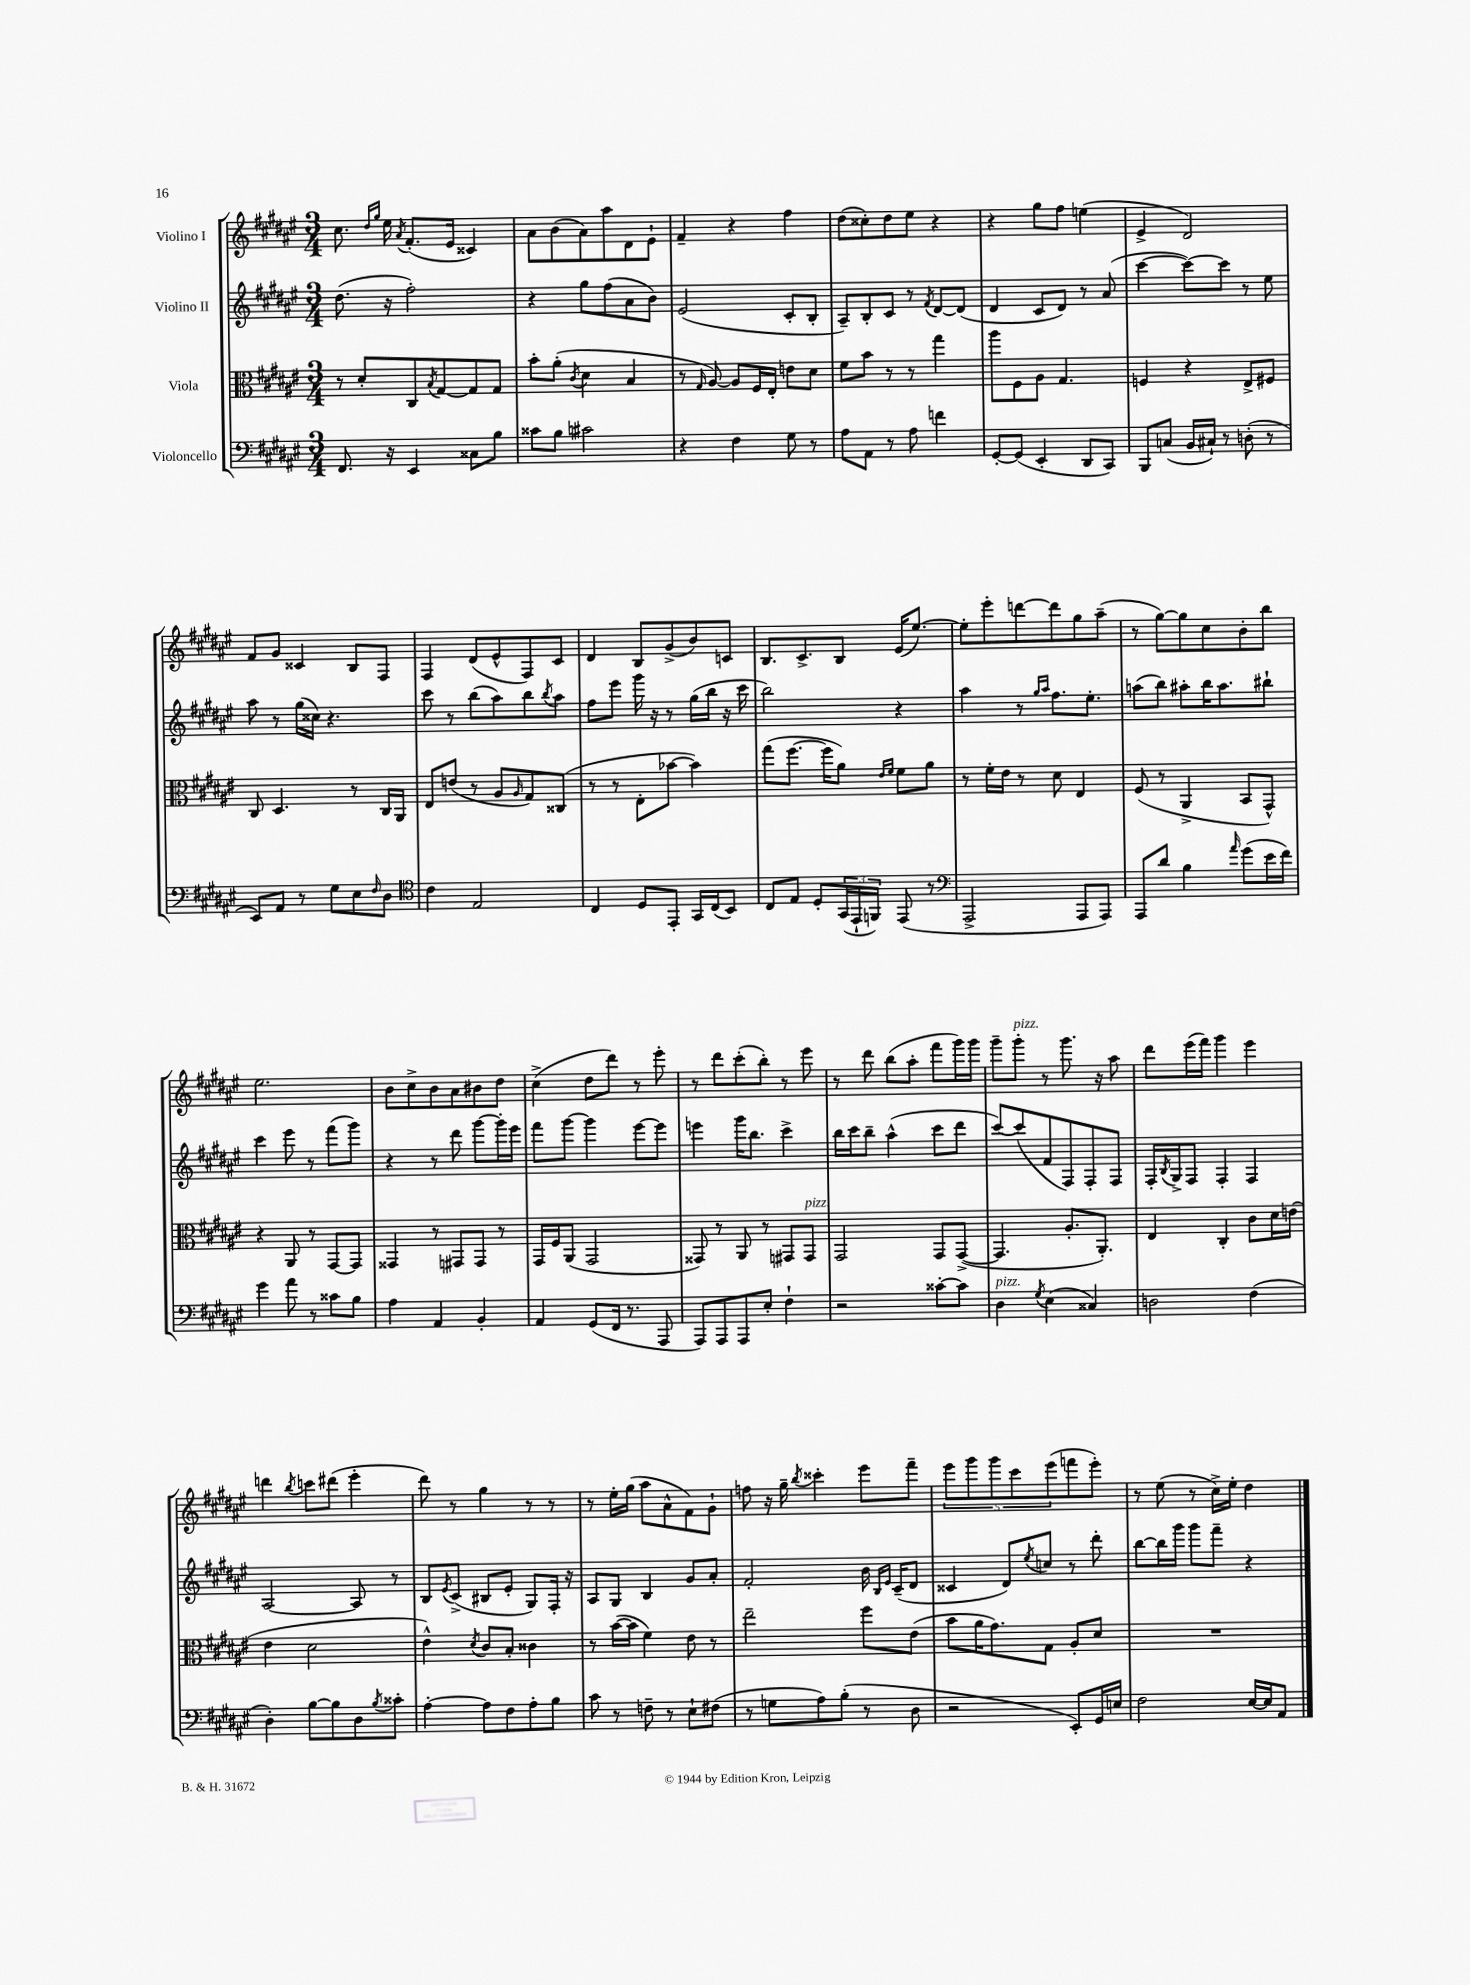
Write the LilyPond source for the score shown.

<<
\new StaffGroup <<
\new Staff = "s0" \with { instrumentName = "Violino I" } {
    \clef treble \key fis \major \numericTimeSignature \time 3/4
    cis''8. \grace { dis''16 gis''16 } eis''16 \acciaccatura { ais'8 } fis'8.-.( eis'16 cisis'4) |
    ais'8 b'8( ais'8) ais''8 dis'8 eis'8-! |
    fis'4-- r4 fis''4 |
    dis''8( cisis''8-.) dis''8 eis''8 r4 |
    r4 gis''8 fis''8 e''4( |
    eis'4-> dis'2) |
    fis'8 gis'8 cisis'4 b8 fis8 |
    fis4 dis'8( eis'8-^ fis8) cis'8 |
    dis'4 b8 gis'8->( b'8) c'8 |
    b8. cis'8.-> b8 eis'16( eis''8.~) |
    eis''8-. eis'''8-. d'''8~ d'''8 gis''8 ais''8--( |
    r8 gis''8~) gis''8 cis''8 b'8-. b''8 |
    eis''2. |
    b'8 cis''8-> b'8 ais'8 bis'8 dis''8 |
    cis''4->( dis''8 dis'''8) r8 eis'''8-. |
    r8 dis'''8 cis'''8-.( b''8-.) r8 eis'''8 |
    r8 dis'''8 b''8( ais''8-. fis'''8 gis'''16) gis'''16 |
    gis'''8-- gis'''8-.^\markup { \italic "pizz." } r8 gis'''8. r16 ais''8 |
    dis'''8 eis'''16( fis'''16) gis'''4 eis'''4 |
    d'''4 \acciaccatura { b''8 } c'''8 dis'''8( eis'''4-. |
    dis'''8) r8 gis''4 r8 r8 |
    r8 eis''16-. gis''16( ais''8 ais'8-^ fis'8) gis'8-! |
    f''8 r16 gis''16-- \acciaccatura { b''8 } cisis'''4-. eis'''8 fis'''8-- |
    \tuplet 5/4 { eis'''8 gis'''8 gis'''8 cis'''8 eis'''8( } f'''8 eis'''8-.) |
    r8 eis''8( r8 cis''16->) eis''16-. dis''4 \bar "|." |
}
\new Staff = "s1" \with { instrumentName = "Violino II" } {
    \clef treble \key fis \major \numericTimeSignature \time 3/4
    dis''8.( r16 fis''2-.) |
    r4 gis''8 fis''8( ais'8 b'8) |
    eis'2( cis'8-. b8-. |
    ais8--) b8-. cis'8 r8 \acciaccatura { fis'8 } dis'8~ dis'8( |
    dis'4 cis'8 dis'8) r8 ais'8( |
    cis'''4~ cis'''8~) cis'''8 r8 eis''8 |
    ais''8 r8 gis''16( cisis''16) r4. |
    cis'''8 r8 b''8( ais''8) b''8 \acciaccatura { b''8 } ais''8 |
    fis''8 eis'''8 gis'''16 r16 r8 gis''16( b''16 r16 cis'''16 |
    b''2) r4 |
    ais''4 r8 \grace { gis''16 ais''16 } fis''8. eis''8.-. |
    a''8( b''8) ais''8-. b''16 ais''8. bis''8-! |
    cis'''4 eis'''8 r8 fis'''8( gis'''8) |
    r4 r8 dis'''8 gis'''8~ gis'''16-. eis'''16 |
    fis'''8 gis'''8~ gis'''4 eis'''8~ eis'''8 |
    e'''4 gis'''16 b''8. cis'''4-> |
    b''16 cis'''16 b''8-- ais''4-^( cis'''8 dis'''8 |
    cis'''8~) cis'''8( fis'8 fis8) fis8-. fis8 |
    fis16-. \acciaccatura { b8 } gis16-> fis8 fis4-. fis4 |
    ais2~ ais8 r8 |
    b8 \acciaccatura { eis'8 } cis'8->( bis8 eis'8-. gis8) fis16-. r16 |
    ais8 gis8 b4 gis'8 ais'8-. |
    fis'2-. b'16 \grace { b16 eis'16 } cis'16--( dis'8 |
    cisis'4 dis'8) \acciaccatura { eis''8 } c''8 r8 dis'''8-. |
    b''8~ b''16 gis'''16 gis'''8 fis'''8-- r4 \bar "|." |
}
\new Staff = "s2" \with { instrumentName = "Viola" } {
    \clef alto \key fis \major \numericTimeSignature \time 3/4
    r8 dis'8-. cis8 \acciaccatura { b8 } gis8~ gis8 gis8 |
    b'8-. ais'8-.( \acciaccatura { cis'8 } dis'4 b4 |
    r8 \grace { gis16 } ais8~) ais8 fis16 eis16-. e'8 dis'8 |
    fis'8 b'8 r8 r8 gis''4 |
    ais''8 fis8 ais8 gis4. |
    f4 r4 eis8-> fis8 |
    cis8 dis4. r8 cis16 ais,16 |
    eis8 e'8( r8 ais8 \grace { ais16 } gis8) cisis8( |
    r8 r8 eis8-. bes'8~ bes'4) |
    gis''8( fis''8.~ fis''16 ais'8) \grace { eis'16 fis'16 } fis'8 ais'8 |
    r8 fis'16-. eis'16 r8 dis'8 eis4 |
    fis8( r8 ais,4-> b,8 gis,8-^) |
    r4 ais,8 r8 gis,8~ gis,8 |
    gisis,4 r8 gis,8 gis,8 r8 |
    gis,16 fis16 ais,8( gis,2 |
    gisis,8) r8 ais,8 r8 gis,8 gis,8^\markup { \italic "pizz." } |
    gis,2 gis,8 gis,8~->( |
    gis,4. ais8.-. ais,8.-.) |
    eis4 cis4-. cis'8 dis'16 e'16( |
    eis'4 dis'2 |
    eis'4-^) \acciaccatura { dis'8 } cis'8 b8-. cisis'4 |
    r8 b'16~( b'16 fis'4) eis'8 r8 |
    eis''2-- fis''8 eis'8( |
    b'8 ais'16 gis'8.) gis8 ais8-. dis'8 |
    R2. \bar "|." |
}
\new Staff = "s3" \with { instrumentName = "Violoncello" } {
    \clef bass \key fis \major \numericTimeSignature \time 3/4
    fis,8. r16 eis,4 cisis8 b8 |
    cisis'8 b8 cis'2 |
    r4 fis4 gis8 r8 |
    ais8 ais,8 r8 ais8 f'4 |
    gis,8~-. gis,8( eis,4-. dis,8 cis,8) |
    b,,8 c8( b,16 cis16-!) r8 d8-.( r8 |
    eis,8) ais,8 r8 gis8 eis8 \grace { fis16 } dis8 |
    \clef tenor cis'4 eis2 |
    cis4 dis8 eis,8-. gis,16 cis16( b,8) |
    cis8 eis8 dis8-. \tuplet 3/2 { gis,16( eis,16-! f,16) } eis,8( r8 |
    \clef bass ais,,2-> ais,,8 ais,,8) |
    ais,,8 dis'8 b4 \grace { ais'16 } gis'8( eis'16 fis'16) |
    gis'4 ais'8 r8 cisis'8 b8 |
    ais4 ais,4 b,4-. |
    ais,4 gis,8( fis,16 r8. ais,,8 |
    ais,,8) ais,,8 ais,,8 eis8-. fis4-! |
    r2 cisis'8~-. cisis'8 |
    dis4^\markup { \italic "pizz." } \acciaccatura { gis8 } eis4( cisis4) |
    d2 fis4( |
    dis4-.) b8~ b8 dis8 \acciaccatura { b8 } cisis'8-. |
    ais4~-. ais8 fis8 ais8-. b8 |
    cis'8 r8 f8-- r8 eis8-! fis8( |
    r8 g8 ais8) b8-.( r8 dis8 |
    r2 eis,8-.) gis,16 e16 |
    fis2 eis16~ eis16 ais,8 \bar "|." |
}
>>
>>
\layout { \context { \Score \remove "Bar_number_engraver" } }
